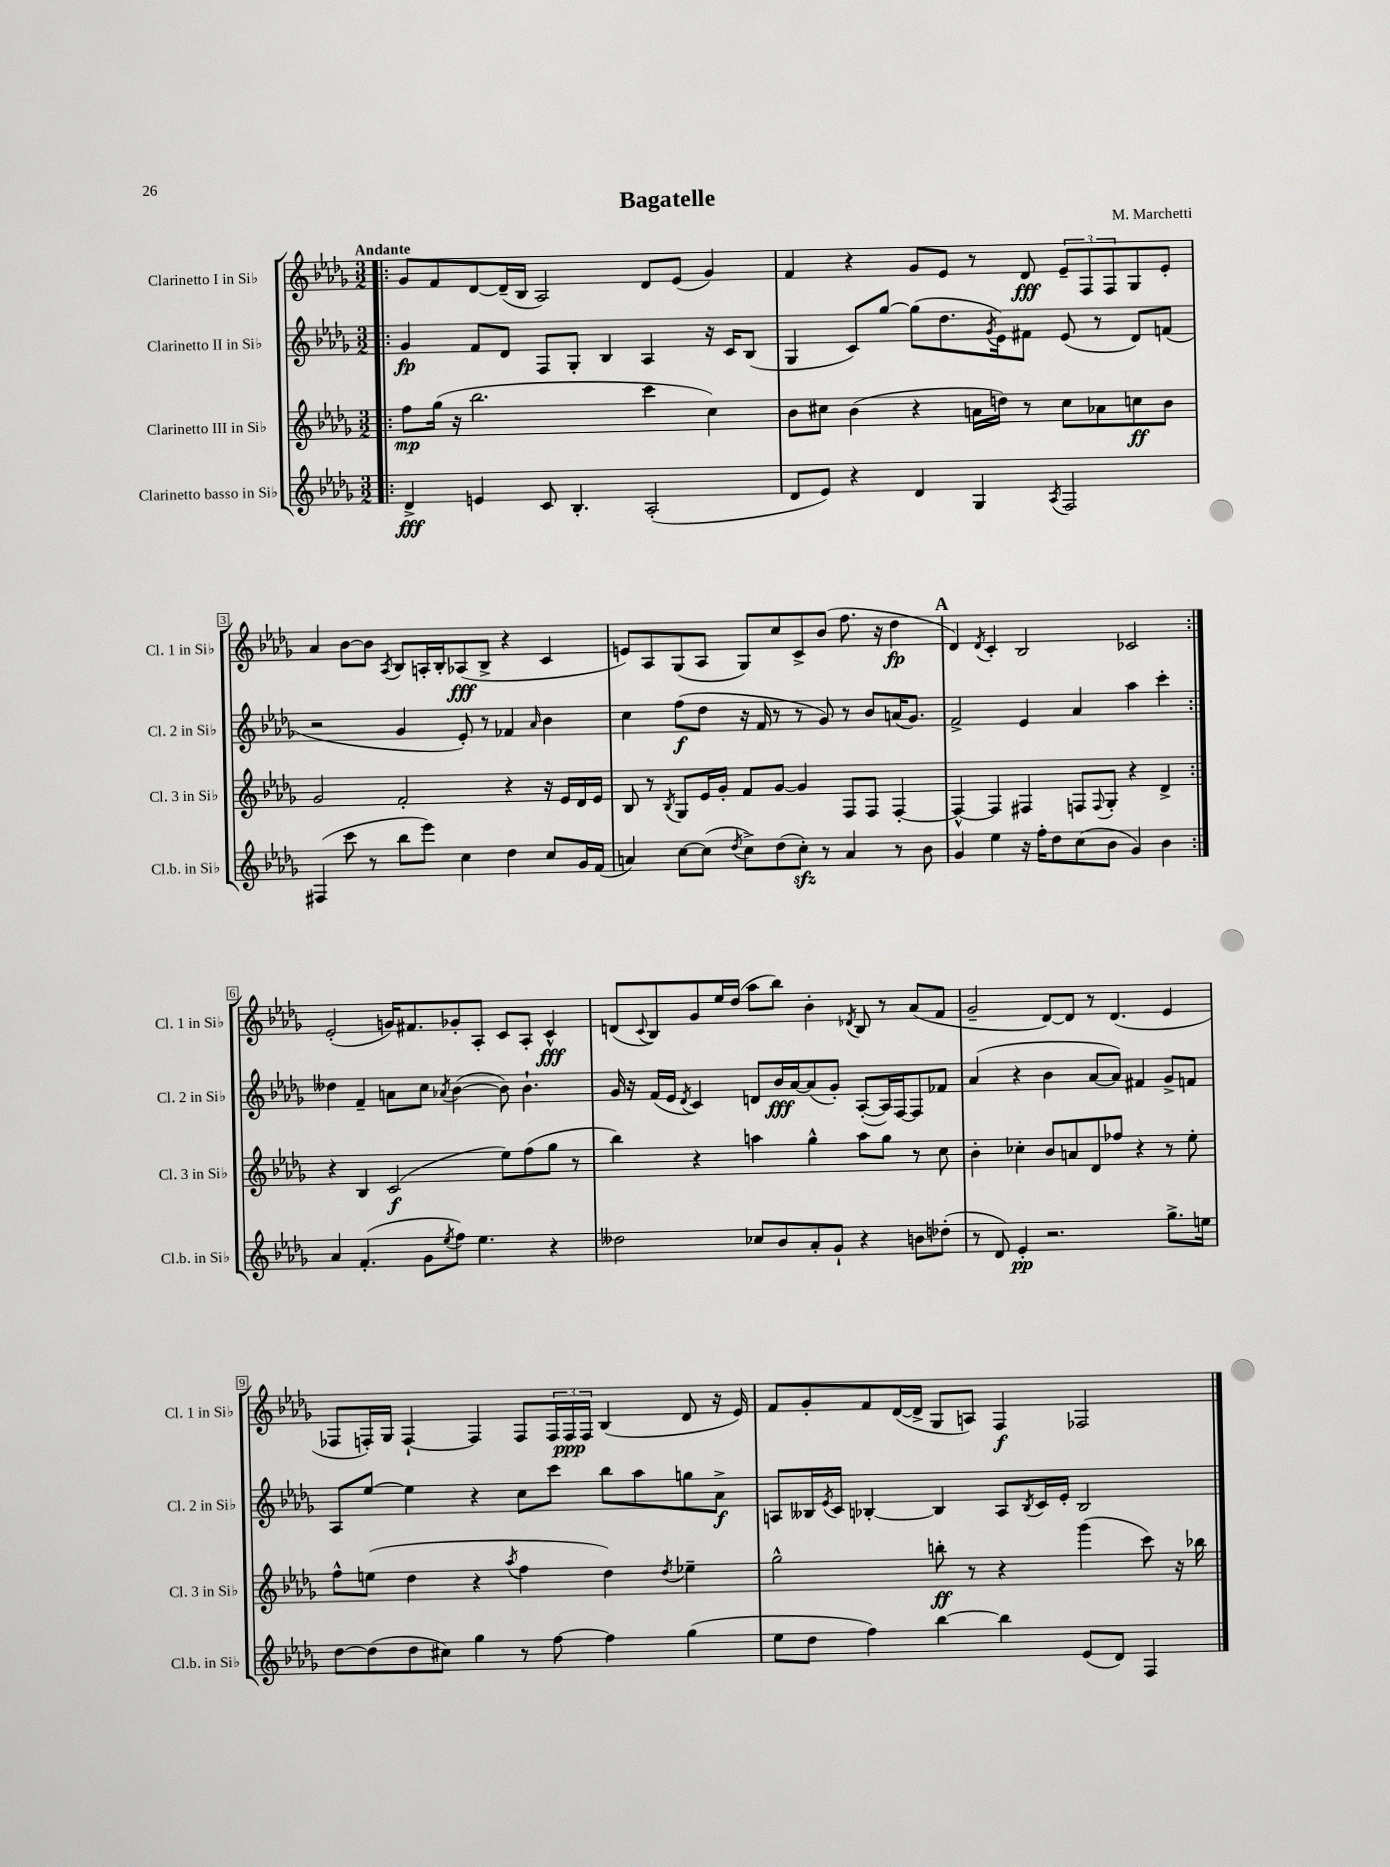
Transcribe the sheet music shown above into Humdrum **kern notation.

**kern	**dynam	**kern	**dynam	**kern	**dynam	**kern	**dynam
*part4	*part4	*part3	*part3	*part2	*part2	*part1	*part1
*staff4	*staff4	*staff3	*staff3	*staff2	*staff2	*staff1	*staff1
*I"Clarinetto basso in Si♭	*	*I"Clarinetto III in Si♭	*	*I"Clarinetto II in Si♭	*	*I"Clarinetto I in Si♭	*
*I'Cl.b. in Si♭	*	*I'Cl. 3 in Si♭	*	*I'Cl. 2 in Si♭	*	*I'Cl. 1 in Si♭	*
*clefG2	*	*clefG2	*	*clefG2	*	*clefG2	*
*k[b-e-a-d-g-]	*	*k[b-e-a-d-g-]	*	*k[b-e-a-d-g-]	*	*k[b-e-a-d-g-]	*
*M3/2	*	*M3/2	*	*M3/2	*	*M3/2	*
=1!|:	=1!|:	=1!|:	=1!|:	=1!|:	=1!|:	=1!|:	=1!|:
!	!	!	!	!	!	!LO:TX:a:B:t=Andante	!
4d-^/	fff	8ff\L	mp	4g-/	fp	8g-/L	.
.	.	(16gg-\Jk	.	.	.	8f/	.
.	.	16r	.	.	.	.	.
4en/	.	2.bb-\	.	8f/L	.	[8d-/	.
.	.	.	.	8d-/J	.	(16d-~/L]	.
.	.	.	.	.	.	16B-/JJ	.
8c/	.	.	.	8F/L	.	2A-/)	.
4.B-'/	.	.	.	8G-'/J	.	.	.
.	.	.	.	4B-/	.	.	.
(2A-'/	.	4ccc\	.	4A-/	.	8d-/L	.
.	.	.	.	.	.	(8e-/J	.
.	.	4cc\)	.	16r	.	4g-/)	.
.	.	.	.	16c/KL	.	.	.
.	.	.	.	(8B-/J	.	.	.
=2	=2	=2	=2	=2	=2	=2	=2
8d-/L	.	8b-\L	.	4G-/	.	4f/	.
8e-/J)	.	8cc#X\J	.	.	.	.	.
4r	.	(4b-\	.	8c/L)	.	4r	.
.	.	.	.	[8gg-/J	.	.	.
4d-/	.	4r	.	(8gg-\L]	.	8g-/L	.
.	.	.	.	8.dd-\	.	8e-/J	.
4G-/	.	16an\LL	.	.	.	8r	.
.	.	.	.	8qg-/	.	.	.
.	.	16ddn\JJ)	.	16e-\k)	.	.	.
.	.	8r	.	8f#X\J	.	8d-/	fff
8qA-/	.	.	.	.	.	.	.
2F/	.	8cc#\L	.	(8e-/	.	12e-~/L	.
.	.	.	.	.	.	12F/	.
.	.	8a-X\	.	8r	.	.	.
.	.	.	.	.	.	12F/	.
.	.	8ccn\	ff	8d-/L)	.	8G-/	.
.	.	8b-\J	.	(8fn/J	.	8e-'/J	.
!!LO:LB:g=z
=3	=3	=3	=3	=3	=3	=3	=3
(4F#X/	.	2g-/	.	2r	.	4a-/	.
8ccc\	.	.	.	.	.	[8b-\L	.
8r	.	.	.	.	.	8b-\J]	.
.	.	.	.	.	.	8qA-/	.
8bb-\L	.	2f'/	.	4g-/	.	8B-/L	.
8eee-\J)	.	.	.	.	.	16An'/L	.
.	.	.	.	.	.	16B-'/J	.
4cc\	.	.	.	8e-'/)	.	(8A-X/	fff
.	.	.	.	8r	.	8B-^/J	.
4dd-\	.	4r	.	4f-X/	.	4r	.
.	.	.	.	16qqa-/	.	.	.
8cc/L	.	16r	.	4b-\	.	4c/	.
.	.	16e-/LL	.	.	.	.	.
16g-/L	.	16d-/	.	.	.	.	.
(16f/JJ	.	16e-/JJ	.	.	.	.	.
=4	=4	=4	=4	=4	=4	=4	=4
4an/)	.	8B-/	.	4cc\	.	8en/L)	.
.	.	8r	.	.	.	8A-/	.
.	.	8qB-/	.	.	.	.	.
[8cc\L	.	8G-/L	.	(8ff\L	f	(8G-/	.
(8cc\J]	.	16e-/L	.	8dd-\J	.	8A-/J	.
.	.	16g-'/JJ	.	.	.	.	.
8qdd-/	.	.	.	.	.	.	.
8cc^\L)	.	8f/L	.	16r	.	8G-/L)	.
.	.	.	.	16f/	.	.	.
(8dd-\	.	[8g-/J	.	8r	.	8cc/	.
8cczz'\J)	.	4g-/]	.	8r	.	8c^/	.
8r	.	.	.	8g-/)	.	(8b-/J	.
4a/	.	8F/L	.	8r	.	8.ff\	.
.	.	8F/J	.	8b-/L	.	.	.
.	.	.	.	.	.	16r	.
8r	.	[4F'/	.	(16an/K	.	4dd-\	fp
.	.	.	.	8.g-/J)	.	.	.
8b-\	.	.	.	.	.	.	.
!!LO:REH:place=s1:t=A
=5	=5	=5	=5	=5	=5	=5	=5
4g-/	.	4F^^/_	.	2f^/	.	4d-/)	.
.	.	.	.	.	.	8qd-/	.
4ee-\	.	4F/]	.	.	.	4c'/	.
16r	.	4F#X/	.	4e-/	.	2B-/	.
16ff'\KL	.	.	.	.	.	.	.
8dd-\	.	.	.	.	.	.	.
(8cc\	.	8Fn/L	.	4a-/	.	.	.
.	.	8qqF/	.	.	.	.	.
8b-\J	.	8G-'/J	.	.	.	.	.
4g-/)	.	4r	.	4aa-\	.	2c-X/	.
4b-\	.	4d-^/	.	4ccc'\	.	.	.
!!LO:LB:g=z
=6:|!	=6:|!	=6:|!	=6:|!	=6:|!	=6:|!	=6:|!	=6:|!
4a-/	.	4r	.	4dd--X\	.	(2e-'/	.
(4.f'/	.	4B-/	.	4f~/	.	.	.
.	.	(2c/	f	8an\L	.	16gn/KL)	.
.	.	.	.	.	.	8.f#X/	.
8g-\L	.	.	.	8cc\J	.	.	.
8qee-/	.	.	.	8qa-X/	.	.	.
8ff\J)	.	.	.	([4b-\	.	8g-X'/	.
4.ee-\	.	.	.	.	.	8A-'/J	.
.	.	8ee-\L)	.	8b-\])	.	8c/L	.
.	.	(8ff\	.	4.b-`\	.	8A-'/J	.
4r	.	8gg-\J	.	.	.	4c^^/	fff
.	.	8r	.	.	.	.	.
=7	=7	=7	=7	=7	=7	=7	=7
2dd--X\	.	4bb-\)	.	16g-/	.	(8dn/L	.
.	.	.	.	16r	.	.	.
.	.	.	.	.	.	8qqc/	.
.	.	.	.	(16f/LL	.	8B-/)	.
.	.	.	.	16e-/JJ	.	.	.
.	.	.	.	8qd-/	.	.	.
.	.	4r	.	4c/)	.	8g-/	.
.	.	.	.	.	.	16ee-/L	.
.	.	.	.	.	.	(16dd-/JJ	.
8cc-X/L	.	4aan\	.	8dn/L	.	8aa-\L	.
8b-/	.	.	.	16b-/L	fff	8bb-\J)	.
.	.	.	.	[16a-/J	.	.	.
8a-'/	.	4gg-^^\	.	(8a-/]	.	4b-'\	.
8g-`/J	.	.	.	8g-'/J)	.	.	.
.	.	.	.	.	.	8qd-X/	.
4r	.	8aa\L	.	([8A-'/L	.	8B-/	.
.	.	8gg-\J	.	16A-/L])	.	8r	.
.	.	.	.	[16F/J	.	.	.
8bn\L	.	8r	.	8F/]	.	(8a-/L	.
(8dd-X'\J	.	8cc\	.	8f-X/J	.	8f/J	.
=8	=8	=8	=8	=8	=8	=8	=8
8r	.	4b-'\	.	(4a-/	.	2g-~/	.
8d-/)	.	.	.	.	.	.	.
4e-'/	pp	4cc-X'\	.	4r	.	.	.
2.r	.	8b-/L	.	4b-\	.	[8d-/L)	.
.	.	8an/	.	.	.	8d-/J]	.
.	.	8d-/	.	[8a-/L	.	8r	.
.	.	8ff-X/J	.	8a-/J])	.	(4.d-/	.
.	.	4r	.	4f#X/	.	.	.
8.gg-^\L	.	8r	.	8g-^/L	.	4e-/	.
.	.	8ee-'\	.	8fn/J	.	.	.
16een\Jk	.	.	.	.	.	.	.
!!LO:LB:g=z
=9	=9	=9	=9	=9	=9	=9	=9
[8dd-\L	.	8ff^^\L	.	8A-/L	.	8F-X/L	.
(8dd-\]	.	(8een\J	.	[8ee-/J	.	16Fn'/L)	.
.	.	.	.	.	.	16G-/JJ	.
8dd-\	.	4dd-\	.	4ee-\]	.	[4F`/	.
8cc#X\J)	.	.	.	.	.	.	.
4gg-\	.	4r	.	4r	.	4F/]	.
.	.	8qaa-/	.	.	.	.	.
8r	.	4ff\	.	8cc\L	.	8F/L	.
[8ff\	.	.	.	8ccc\J	.	24F/L	.
.	.	.	.	.	.	24F/	ppp
.	.	.	.	.	.	24F/JJ	.
4ff\]	.	4dd-\)	.	8bb-\L	.	(4B-/	.
.	.	.	.	8aa-\	.	.	.
.	.	8qdd-/	.	.	.	.	.
(4gg-\	.	4ee-X~\	.	8ggn\	.	8d-/	.
.	.	.	.	8a-^\J	f	16r	.
.	.	.	.	.	.	16e-/)	.
=10	=10	=10	=10	=10	=10	=10	=10
8ee-\L	.	2gg-^^\	.	8An/L	.	8f/L	.
8dd-\J	.	.	.	16B--X/L	.	8g-'/	.
.	.	.	.	8qe-/	.	.	.
.	.	.	.	16c/JJ	.	.	.
4ff\)	.	.	.	[4B-X'/	.	8f/	.
.	.	.	.	.	.	([16d-/L	.
.	.	.	.	.	.	16d-^/JJ]	.
[4bb-\	.	8bbn'\	ff	4B-/]	.	8G-/L	.
.	.	8r	.	.	.	8An/J)	.
4bb-\]	.	4r	.	8A/L	.	4F/	f
.	.	.	.	8qB-/	.	.	.
.	.	.	.	16c/L	.	.	.
.	.	.	.	16e-'/JJ	.	.	.
(8e-/L	.	(4ggg-\	.	2B-/	.	2F-X/	.
8d-/J)	.	.	.	.	.	.	.
4F/	.	8ccc\)	.	.	.	.	.
.	.	16r	.	.	.	.	.
.	.	16bb-X\	.	.	.	.	.
==	==	==	==	==	==	==	==
*-	*-	*-	*-	*-	*-	*-	*-
